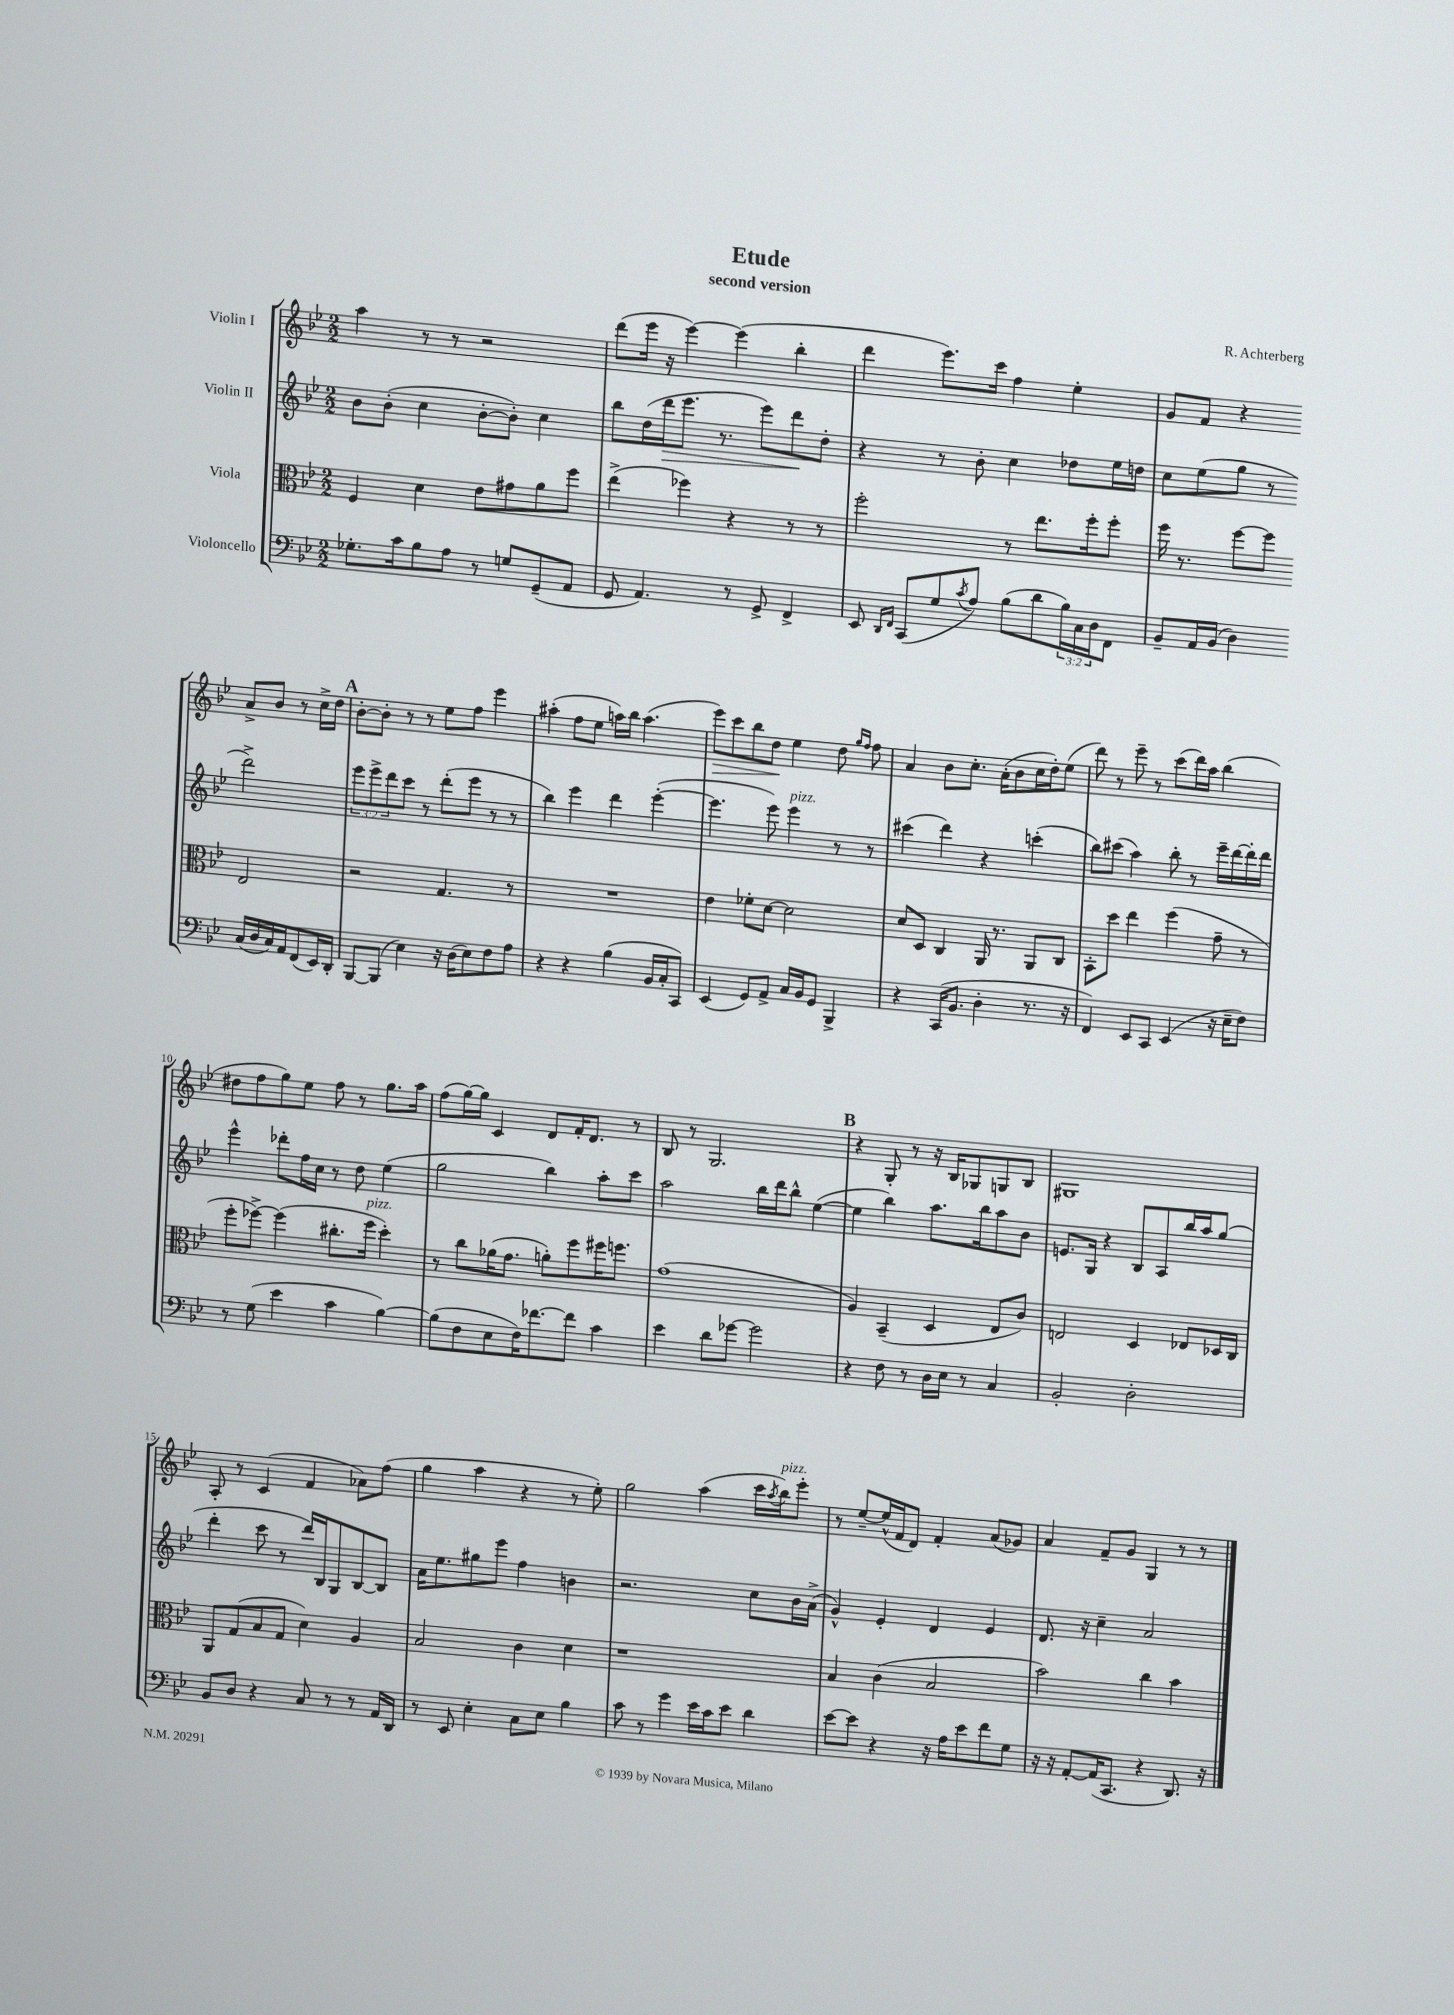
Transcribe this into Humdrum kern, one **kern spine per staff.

**kern	**kern	**kern	**kern
*staff4	*staff3	*staff2	*staff1
*clefF4	*clefC3	*clefG2	*clefG2
*k[b-e-]	*k[b-e-]	*k[b-e-]	*k[b-e-]
*M2/2	*M2/2	*M2/2	*M2/2
8.G-'	4F	8b-	4aa
.	.	(8b-'	.
16c	.	.	.
8B-	4d	4cc	8r
8A	.	.	8r
8r	8e-	[8b-'	2r
8G	8g#	8b-'])	.
(8GG~	8a	4cc	.
8AA	8ff	.	.
=	=	=	=
8GG	(4ee-^	8bb-	(8ddd
4.AA)	.	(16dd	16eee-
.	.	16ddd	16r
.	4ff-)	8.eee-	[4eee-)
.	.	8.r	.
8r	4r	.	(4eee-]
8GG^	.	8eee-)	.
4FF^	8r	8ddd	4bb-'
.	8r	8dd'	.
=	=	=	=
8EE-	2ff'	4r	4ddd
16qqDD	.	.	.
16qqFF	.	.	.
(8CC	.	.	.
8G	.	8r	8.eee-)
8qc	.	.	.
8A)	.	8b-'	.
.	.	.	16ccc
(8B-	8r	4cc	4ff
8d	8.ee-	.	.
24B-)	.	8dd-	4ee-'
24C	.	.	.
.	16ff'	.	.
24D	.	.	.
8FF	8ff'	16ee-	.
.	.	16dd	.
=	=	=	=
8BB-~	16ff	8cc	8g
.	8.r	.	.
16AA	.	(8ee-	8f
(16BB-	.	.	.
4D)	[8ff	8gg	4r
.	8ff]	8r	.
(16C	2E-	2ddd^)	8a^
16D	.	.	.
16C)	.	.	8b-
16AA	.	.	.
(8FF	.	.	8r
16EE-)	.	.	16cc^
16DD'	.	.	16dd
=	=	=	=
[8BBB-	2r	12eee-	[8b-'
.	.	12eee-^	.
(8BBB-]	.	.	8b-']
.	.	12ddd	.
4E-)	.	8ccc	8r
.	.	8r	8r
16r	4.G	(8ddd'	8ee-
(16D	.	.	.
8E-)	.	8eee-	8ff
8F	.	8r	4eee-
8A	8r	8r	.
=	=	=	=
4r	1r	4bb-)	(4aa#'
4r	.	4eee-	8ff
.	.	.	8ee-
(4B-	.	4ddd	16aa)
.	.	.	16bb-
.	.	.	(4.aa
16BB-	.	([4eee-'	.
16C'	.	.	.
8CC)	.	.	.
=	=	=	=
(4EE-	4e-	4.eee-]	8eee-)
.	.	.	8ccc
8GG)	8f-'	.	8bb-
8AA^	[8d	8eee-)	8dd
16C	2d]	4eee-	4ee-
16BB-	.	.	.
8GG	.	.	.
4BBB-^	.	8r	8dd
.	.	.	16qqgg
.	.	.	16qqff
.	.	8r	8ff
=	=	=	=
4r	8d	(4ccc#	4a
.	8D	.	.
(16CC	4C	4ddd)	8b-
8.BB-	.	.	.
.	.	.	8.cc'
4D'	16AA	4r	.
.	8.r	.	(16a'
.	.	.	8b-
8.r	8AA	(4ccc'	16cc
.	.	.	16dd')
.	8C	.	(8ee-
16r	.	.	.
=	=	=	=
4FF)	8BB-'	8bb-)	8ddd)
.	8dd	(8ccc#	8r
8EE-	4ee-	4aa)	8eee-~
8CC	.	.	8r
(4EE-	(4ff	8bb-'	(8ccc
.	.	8r	16ddd)
.	.	.	16aa
16r	8g~	16eee-~	(4bb-
16E-~	.	[16ddd	.
8F)	8r	16ddd']	.
.	.	16ddd	.
=	=	=	=
8r	8ff'	4eee-^^	8dd#
(8G	[8ff-^)	.	8ff
4e-	(4ff-]	8ddd-'	8gg)
.	.	16ff	8ee-
.	.	16cc	.
4c	8.cc#'	8r	8ff
.	.	8dd	8r
.	16ff-	.	.
[4B-)	4dd')	(4ee-	8.gg
.	.	.	16aa
=	=	=	=
(8B-]	8r	2gg	(8ff
8F	8cc	.	[16gg)
.	.	.	16gg]
8E-	(16a-	.	4c
.	8.g	.	.
16F)	.	.	.
[8.f-	.	.	.
.	8a')	4bb-)	8d
8f-]	8ff	.	16f'
.	.	.	8.d
4c	16ff#	8aa'	.
.	8.ff	.	.
.	.	8ccc	8r
=	=	=	=
4e-	(1g	2aa	8B-
.	.	.	8r
8d	.	.	2.G
[8g-	.	.	.
2g-]	.	16bb-	.
.	.	16ddd	.
.	.	8bb-^^	.
.	.	([4ee-	.
=	=	=	=
4r	4A)	4ee-]	4r
8F	(4BB-~	4bb-)	8G'
8r	.	.	8r
16D	4D	8.aa	16r
16E-	.	.	16B-
8r	.	.	8G-
.	.	16bb-	.
4C	8E-	8aa	8G
.	8c)	8b-	8B-
=	=	=	=
2BB-'	2E	8.e	1G#
.	.	16G	.
.	.	4r	.
2D'	4D	8B-	.
.	.	8A	.
.	8E-	16bb-	.
.	.	16aa	.
.	16D-	(8gg	.
.	16C	.	.
=	=	=	=
8BB-	8AA	4ddd'	8A'
8D	(8G	.	8r
4r	8B-	8ccc	(4c
.	8G	8r	.
8C	4d)	16ddd)	4f
.	.	16B-	.
8r	.	8G	.
8r	4A	[8B-	8a-)
16AA	.	8B-]	(8ff
16DD	.	.	.
=	=	=	=
8r	2B-	16a	4gg
.	.	8.ee-	.
8EE-	.	.	.
4E-'	.	8gg#	4aa
.	.	8eee-	.
8C	4c	4ff	4r
8E-	.	.	.
4B-	4d	4b	8r
.	.	.	8ee-')
=	=	=	=
8c	1r	2.r	2gg
8r	.	.	.
4g	.	.	.
16e-	.	.	(4aa
16c	.	.	.
8e-	.	.	.
4d	.	8cc	16ccc
.	.	.	8qaa
.	.	.	16bb-)
.	.	16b-	8eee-'
.	.	(16a^	.
=	=	=	=
[8e-	4B-	4g^^)	8r
8e-]	.	.	[8ee-~
4r	(4c	4e-'	(16ee-^^]
.	.	.	16f
.	.	.	8d)
16r	2B-	4d	4f'
16A	.	.	.
8e-	.	.	.
8f	.	4e-	(8a
8G	.	.	8g-)
=	=	=	=
16r	2b-)	8.d	4a
16r	.	.	.
[8AA'	.	.	.
.	.	16r	.
(16AA]	.	4cc~	8f~
8.CC	.	.	.
.	.	.	8g
4r	4cc	2a	4G
8.DD)	4b-	.	8r
.	.	.	8r
16r	.	.	.
==	==	==	==
*-	*-	*-	*-
